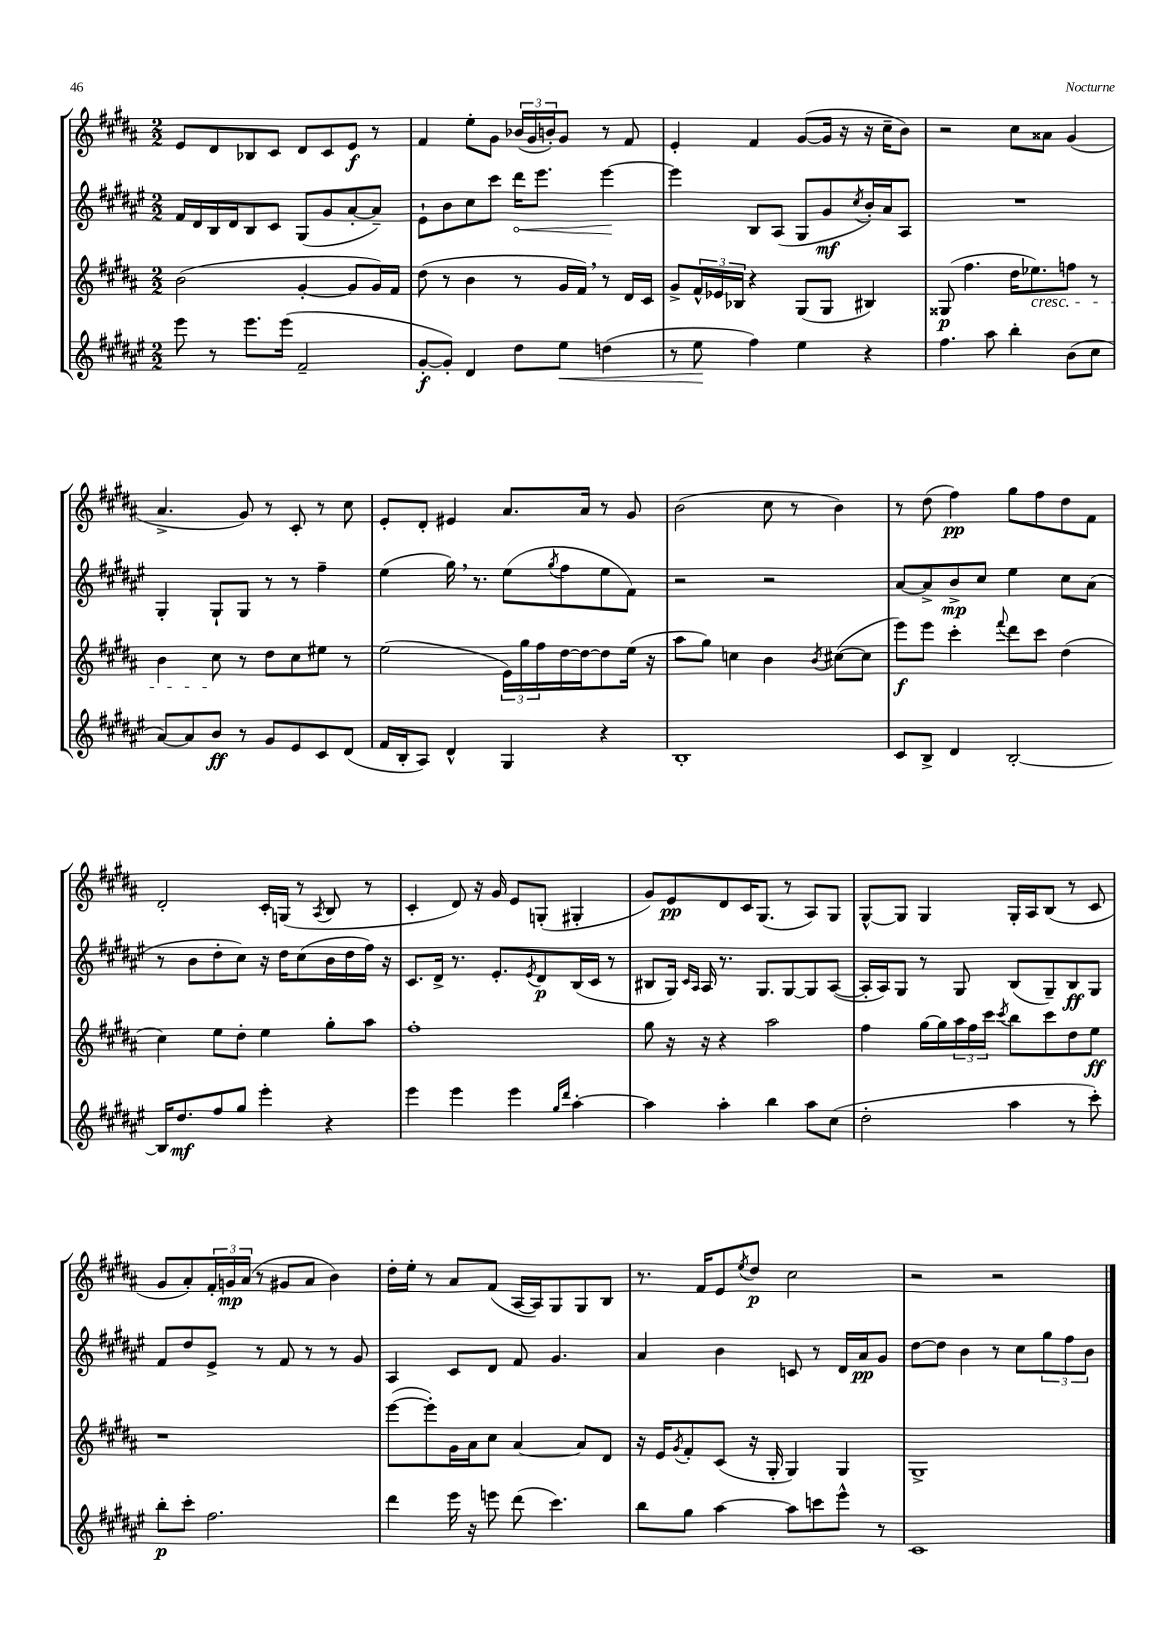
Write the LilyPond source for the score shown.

<<
\new StaffGroup <<
\new Staff = "s0" {
    \clef treble \key b \major \numericTimeSignature \time 2/2
    e'8 dis'8 bes8 cis'8 dis'8 cis'8 e'8\f r8 |
    fis'4 e''8-. gis'8 \tuplet 3/2 { bes'16( gis'16 b'16-.) } gis'8 r8 fis'8 |
    e'4-. fis'4 gis'8~( gis'16 r16 r16 cis''16-- b'8) |
    r2 cis''8 aisis'8 gis'4( |
    ais'4.-> gis'8) r8 cis'8-. r8 cis''8 |
    e'8-. dis'8-. eis'4 ais'8. ais'16 r8 gis'8 |
    b'2( cis''8 r8 b'4) |
    r8 dis''8( fis''4\pp) gis''8 fis''8 dis''8 fis'8 |
    dis'2-. cis'16-. g16( r8 \acciaccatura { ais8 } b8 r8 |
    cis'4-. dis'8) r16 gis'16 e'8 g8-.( gis4-. |
    gis'8) e'8\pp dis'8 cis'16 gis8.( r8 ais8) gis8 |
    gis8~-^ gis8 gis4 gis16-. ais16 b8( r8 cis'8 |
    gis'8 ais'8-.) \tuplet 3/2 { fis'16-. g'16\mp ais'16( } r8 gis'8 ais'8 b'4) |
    dis''16-. e''16-. r8 ais'8 fis'8( ais16~ ais16) gis8 gis8 b8 |
    r8. fis'16 e'8 \acciaccatura { e''8 } dis''8\p cis''2 |
    r2 r2 \bar "|." |
}
\new Staff = "s1" {
    \clef treble \key fis \major \numericTimeSignature \time 2/2
    fis'16 dis'16 b16 dis'16 b8 cis'8 gis8( gis'8 ais'8~-. ais'8--) |
    eis'8-! b'8 cis''8 cis'''8 \once \override Hairpin.circled-tip = ##t dis'''16\< eis'''8. eis'''4~\! |
    eis'''4 b8 ais8( gis8 gis'8\mf \acciaccatura { cis''8 } b'16-.) ais'16 ais8 |
    R1 |
    gis4-. gis8-! gis8 r8 r8 fis''4-- |
    eis''4( gis''16) \breathe r8. eis''8( \acciaccatura { gis''8 } fis''8 eis''8 fis'8) |
    r2 r2 |
    ais'8~ ais'8-> b'8->\mp cis''8 eis''4 cis''8 ais'8( |
    r8 b'8 dis''8-. cis''8) r16 dis''16 cis''8( b'16 dis''16 fis''16) r16 |
    cis'8. dis'16-> r8. eis'8.-. \acciaccatura { eis'8 } dis'8\p b16( cis'16 r8 |
    bis8 gis16) \grace { cis'16 ais16 } ais16 r8. gis8. gis8~ gis8 ais8~( |
    ais16-. ais16) gis8 r8 gis8 b8( gis8--) b8\ff gis8 |
    fis'8 dis''8 eis'8-> r8 fis'8 r8 r8 gis'8 |
    ais4 cis'8 dis'8 fis'8 gis'4. |
    ais'4 b'4 c'8 r8 dis'16 ais'16\pp gis'8 |
    dis''8~ dis''8 b'4 r8 cis''8 \tuplet 3/2 { gis''8 fis''8 b'8 } \bar "|." |
}
\new Staff = "s2" {
    \clef treble \key b \major \numericTimeSignature \time 2/2
    b'2( gis'4~-. gis'8 gis'16) fis'16 |
    dis''8( r8 b'4 r8 gis'16 fis'16) \breathe r8 dis'16 cis'16 |
    gis'8-> \tuplet 3/2 { fis'16-^ ees'16 bes16 } r4 gis8( gis8 bis4) |
    gisis8\p( fis''4. dis''16 ees''8.\cresc) f''8 r8 |
    b'4 cis''8\! r8 dis''8 cis''8 eis''8 r8 |
    e''2( \tuplet 3/2 { e'16) gis''16 fis''16 } dis''16~ dis''16~ dis''8 e''16( r16 |
    ais''8 gis''8) c''4 b'4 \acciaccatura { b'8 } cis''8~( cis''8 |
    e'''8\f) e'''8 cis'''4-. \appoggiatura { fis'''8 } dis'''8 cis'''8 dis''4( |
    cis''4) e''8 dis''8-. e''4 gis''8-. ais''8 |
    fis''1-. |
    gis''8 r16 r16 r4 ais''2 |
    fis''4 gis''16~ gis''16 \tuplet 3/2 { ais''16 fis''16 cis'''16 } \acciaccatura { cis'''8 } b''8 cis'''8 dis''8 e''8\ff |
    r1 |
    e'''8~( e'''8-.) gis'16 ais'16 cis''8 ais'4~ ais'8 dis'8 |
    r16 e'16 \acciaccatura { gis'8 } fis'8-. cis'8( r16 gis16-. gis4) gis4 |
    gis1-> \bar "|." |
}
\new Staff = "s3" {
    \clef treble \key fis \major \numericTimeSignature \time 2/2
    eis'''8 r8 eis'''8. eis'''16( fis'2-- |
    gis'8~-.\f gis'8-.) dis'4 dis''8 eis''8\< d''4( |
    r8 eis''8\! fis''4) eis''4 r4 |
    fis''4. ais''8 b''4-. b'8( cis''8 |
    ais'8~) ais'8 b'8\ff r8 gis'8 eis'8 cis'8 dis'8( |
    fis'16 b16-. ais8) dis'4-^ gis4 r4 |
    b1-. |
    cis'8 b8-> dis'4 b2~-. |
    b16 dis''8.\mf fis''8 gis''8 eis'''4-. r4 |
    eis'''4 eis'''4 eis'''4 \grace { gis''16 dis'''16 } ais''4~-. |
    ais''4 ais''4-. b''4 ais''8 cis''8( |
    dis''2-. ais''4 r8 cis'''8-.) |
    b''8-.\p cis'''8-. fis''2. |
    dis'''4 eis'''16 r16 e'''8 dis'''8( cis'''4.) |
    b''8 gis''8 ais''4~ ais''8 c'''8 eis'''8-^ r8 |
    cis'1 \bar "|." |
}
>>
>>
\layout { \context { \Score \remove "Bar_number_engraver" } }
